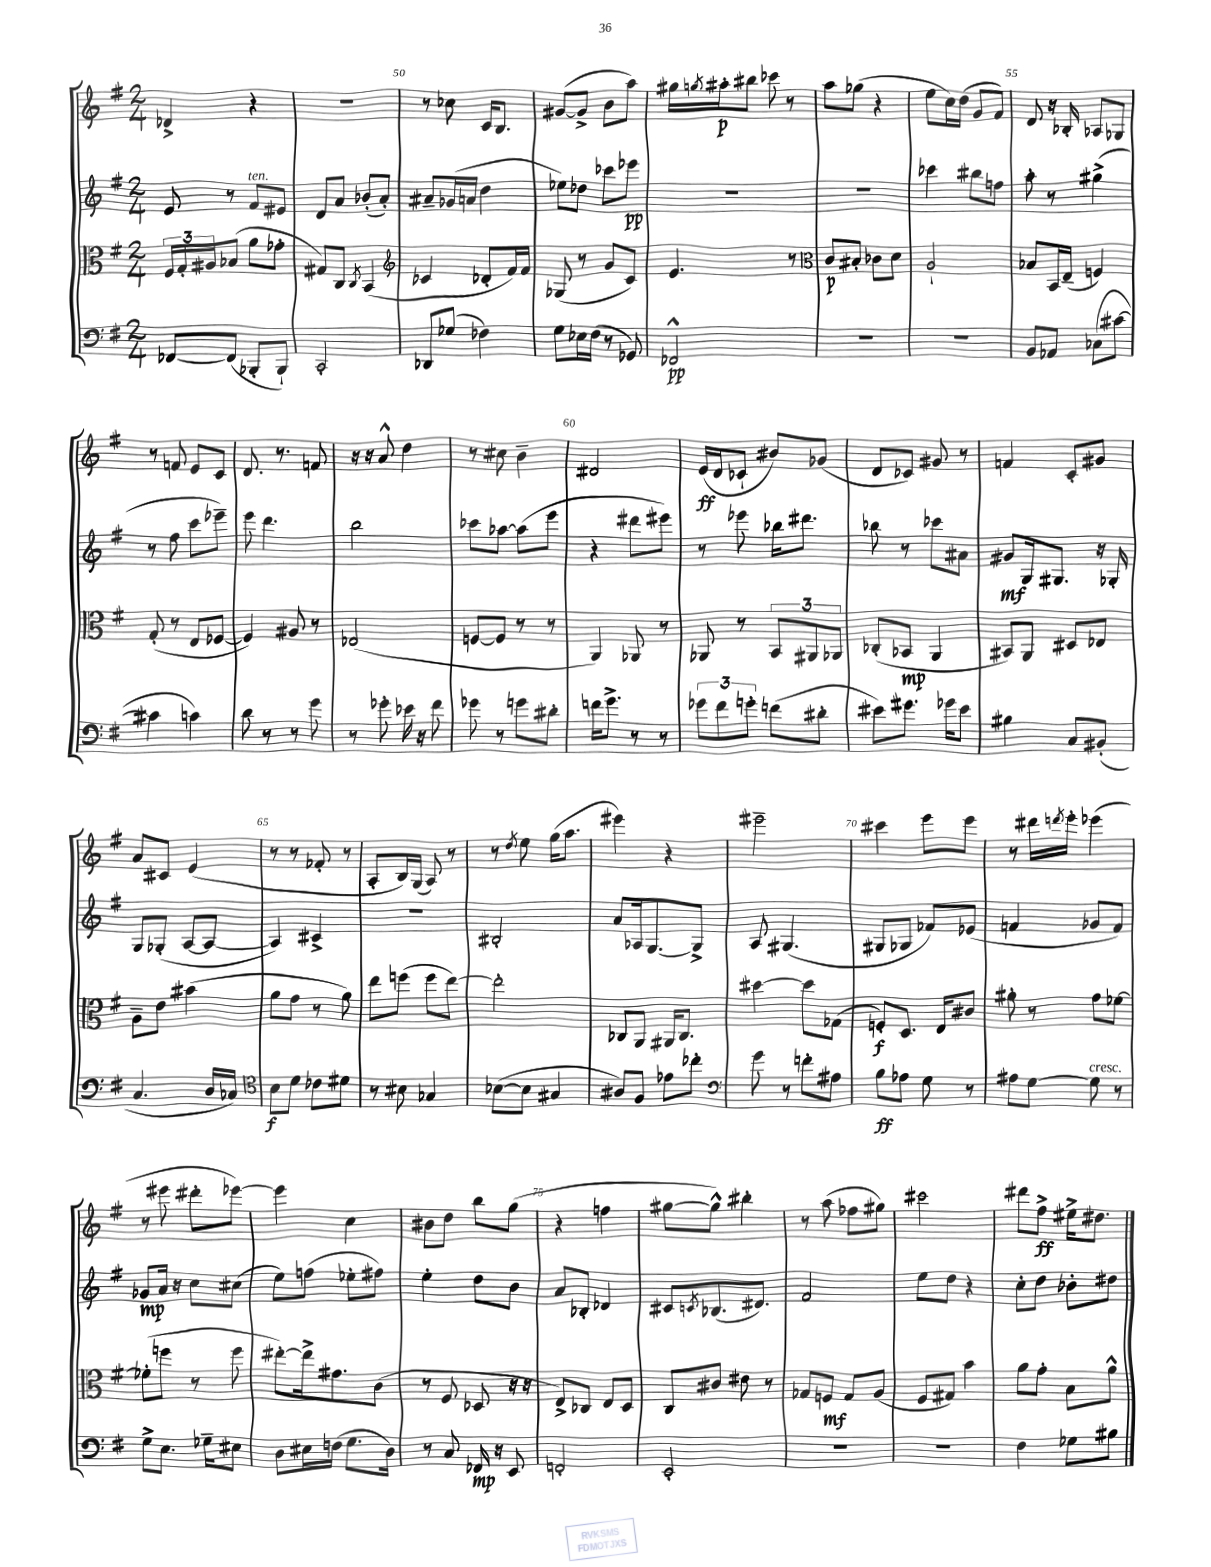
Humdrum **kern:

**kern	**kern	**kern	**kern
*staff4	*staff3	*staff2	*staff1
*clefF4	*clefC3	*clefG2	*clefG2
*k[f#]	*k[f#]	*k[f#]	*k[f#]
*M2/4	*M2/4	*M2/4	*M2/4
[8FF-/L	24F#/LL	8e/	4d-^/
.	24G'/	.	.
.	24A#/J	.	.
(8FF-/]J	(8B-/J	8r	.
8BBB-'/L	8a\L	8f#/L	4r
8BBB-`/J)	8g-'\J	8e#/J	.
=	=	=	=
2CC'/	8G#/L)	8d/L	2r
.	8C/J	8a/J	.
.	8qC/	.	.
.	(4BB/	(8b-'/L	.
.	.	8a'/J)	.
=	=	=	=
*	*clefG2	*	*
8DD-/L	4c-/	8a#~/L	8r
(8G-/J	.	(16g-/L	8cc-\
.	.	16a/JJ	.
4F-\)	8d-'/L	4dd\	16c/LK
.	.	.	8.B/J
.	16f#/L)	.	.
.	16f#/JJ	.	.
=	=	=	=
8G\L	(8G-/	8ee-\L)	([8g#/L
16E-\L	8r	8dd-\J	8g#^/]J
(16F#\JJ	.	.	.
8r	8g/L	8ccc-\L	8b\L
8GG-/)	8c/J)	8eee-\J	8aa\J)
=	=	=	=
2FF-^^/	4.e/	2r	16gg#\LL
.	.	.	8qgg/
.	.	.	16aa#'\J
.	.	.	8bb#\J
.	.	.	8ccc-\
.	8r	.	8r
=	=	=	=
*	*clefC3	*	*
2r	8c/L	2r	8aa\L
.	8B#'/J	.	(8gg-\J
.	8c-\L	.	4r
.	8d\J	.	.
=	=	=	=
2r	2A`/	4ccc-\	8ee\L
.	.	.	16cc\L)
.	.	.	(16dd\JJ
.	.	8bb#\L	8g/L
.	.	8ff\J	8f#/J)
=	=	=	=
8BB/L	8B-/L	8aa'\	8d/
8AA-/J	16BB/L	8r	16r
.	(16E~/JJ	.	16B-'/
(8C-\L	4F/)	(4gg#^\	8A-/L
[8c#\J	.	.	8G-/J
=	=	=	=
4c#\]	(8G'/	8r	8r
.	8r	8ff#\	8f/
4c\)	8E/L	8ccc\L	8e/L
.	[8F-/J	8eee-~\J)	8c/J
=	=	=	=
8d\	4F-/])	8eee\	8.d/
8r	.	4.ddd\	.
.	.	.	8.r
8r	8A#/	.	.
8g\	8r	.	8f/
=	=	=	=
8r	(2E-/	2bb\	16r
.	.	.	16r
8g-'\	.	.	8a^^/
16e-\	.	.	4dd\
16r	.	.	.
8f#\	.	.	.
=	=	=	=
8g-\	[8F/L	8ccc-\L	8r
8r	8F/]J	[8aa-\J	8cc#\
8g\L	8r	(8aa-\]L	4b~\
8d#'\J	8r	8eee\J	.
=	=	=	=
16f\LK	4AA/)	4r	2d#/
8.g^\J	.	.	.
8r	8AA-/	8ddd#\L	.
8r	8r	8eee#\J)	.
=	=	=	=
12g-\L	8AA-/	8r	(16e/LL
.	.	.	16d/J
12f#\	.	.	.
.	8r	8eee-\	8c-`/J
12g'\J	.	.	.
(8f\L	12BB/L	16bb-\LK	8b#/L)
.	.	8.ddd#\J	.
.	12AA#/	.	.
8d#'\J	.	.	(8g-/J
.	12AA-/J	.	.
=	=	=	=
8e#\L)	(8C-'/L	8bb-\	8d/L
8.g#\J	8BB-/J	8r	8c-/J)
.	4AA/	8ccc-\L	8g#/
16g-\LK	.	.	.
8e#\J	.	8a#\J	8r
=	=	=	=
4B#\	8BB#/L)	8g#/L	4f/
.	8AA/J	16G/k	.
.	.	8.G#/J	.
8C/L	8D#/L	.	8c'/L
(8BB#'/J	8E-/J	16r	8g#/J
.	.	16G-'/	.
=	=	=	=
4.C/	8A~\L	8G/L	8a/L
.	8e\J	(8G-'/J	8c#/J
.	(4b#\	[8A/L	(4e/
16D/LL	.	8A/_J	.
16C-/JJ)	.	.	.
=	=	=	=
*clefC4	*	*	*
8B\L	8a\L	4A/])	8r
8d\J	8g\J	.	8r
8c-\L	8r	4c#^/	8f-'/
8d#\J	8a\)	.	8r
=	=	=	=
8r	8ee\L	2r	8A'/L
8B#\	(8ff\J	.	16B/L)
.	.	.	(16G/JJ
4G-/	8ff\L	.	8A/)
.	[8ee\J)	.	8r
=	=	=	=
([8B-\L	2ee'\]	2B#'/	8r
.	.	.	8qdd/
8B-\]J	.	.	8ee\
4G#/	.	.	(16gg\LK
.	.	.	8.aa\J
=	=	=	=
8A#/L)	8C-/L	8a/L	4eee#\)
8F#/J	8AA/J	16A-/k	.
.	.	[8.G/	.
8e-\L	16AA#/LK	.	4r
.	8.C-/J	.	.
8cc-'\J	.	8G^/]J	.
=	=	=	=
*clefF4	*	*	*
8g\	[4dd#\	8A/	2eee#~\
8r	.	(4.G#/	.
8f'\L	8dd#\]L	.	.
8A#\J	(8G-\J	.	.
=	=	=	=
8B\L	8F'/L)	8G#/L	4ccc#\
8A-\J	8.D/J	8G-/J	.
8G\	.	8f-/L)	8eee\L
.	16E/LK	.	.
8r	8c#/J	(8e-/J	8eee\J
=	=	=	=
8A#\L	8a#'\	4f/	8r
[8G\J	8r	.	16ddd#\LL
.	.	.	8qddd/
.	.	.	16eee'\JJ
8G\]	8g\L	8g-/L	(4eee-\
8r	[8f-\J	8f/J)	.
=	=	=	=
8G^\L	(8f-'\]L	8g-/L	8r
8.E\J	8ff\J	16a/Jk	8eee#\
.	.	16r	.
.	8r	8cc\L	8ddd#'\L
16G-~\LK	.	.	.
8E#\J	8ff\	(8cc#\J	[8eee-\J)
=	=	=	=
8D\L	[8ee#'\L)	8ee\L)	4eee-\]
16E#\L	16ee#^\]k	(8ff\J	.
(16F\JJ	8.g#\	.	.
8.G\L	.	8ee-'\L	4cc\
.	(8c\J	8ff#\J)	.
16D\Jk)	.	.	.
=	=	=	=
8r	8r	4ee'\	8b#\L
8C/	8F#/	.	8dd\J
16FF-/	8D-/	8dd\L	8bb\L
16r	.	.	.
8EE/	16r	8b\J	(8gg\J
.	16r	.	.
=	=	=	=
2FF'/	8E^/L)	8a/L	4r
.	8C-/J	8B-'/J	.
.	8E/L	4d-/	4ff\
.	8D/J	.	.
=	=	=	=
2EE'/	8C/L	8c#/L	[8gg#\L
.	.	8qc/	.
.	8c#/J	(8.B-/	8gg#^^\]J)
.	8e#\	.	4bb#'\
.	.	8.d#/J)	.
.	8r	.	.
=	=	=	=
2r	8G-/L	2f#/	8r
.	8F/J	.	(8aa\
.	8G-/L	.	8ff-\L
.	(8A/J	.	8gg#\J)
=	=	=	=
2r	8F#/L	8ee\L	2ccc#\
.	8G#/J)	8dd\J	.
.	4b\	4r	.
=	=	=	=
4F#\	8a\L	8cc'\L	8ddd#\L
.	8g'\J	8dd\J	8ff#^\J
8G-\L	8B\L	8b-'\L	16ee#^\LK
.	.	.	8.dd#\J
8B#\J	8a^^\J	8dd#\J	.
==	==	==	==
*-	*-	*-	*-
